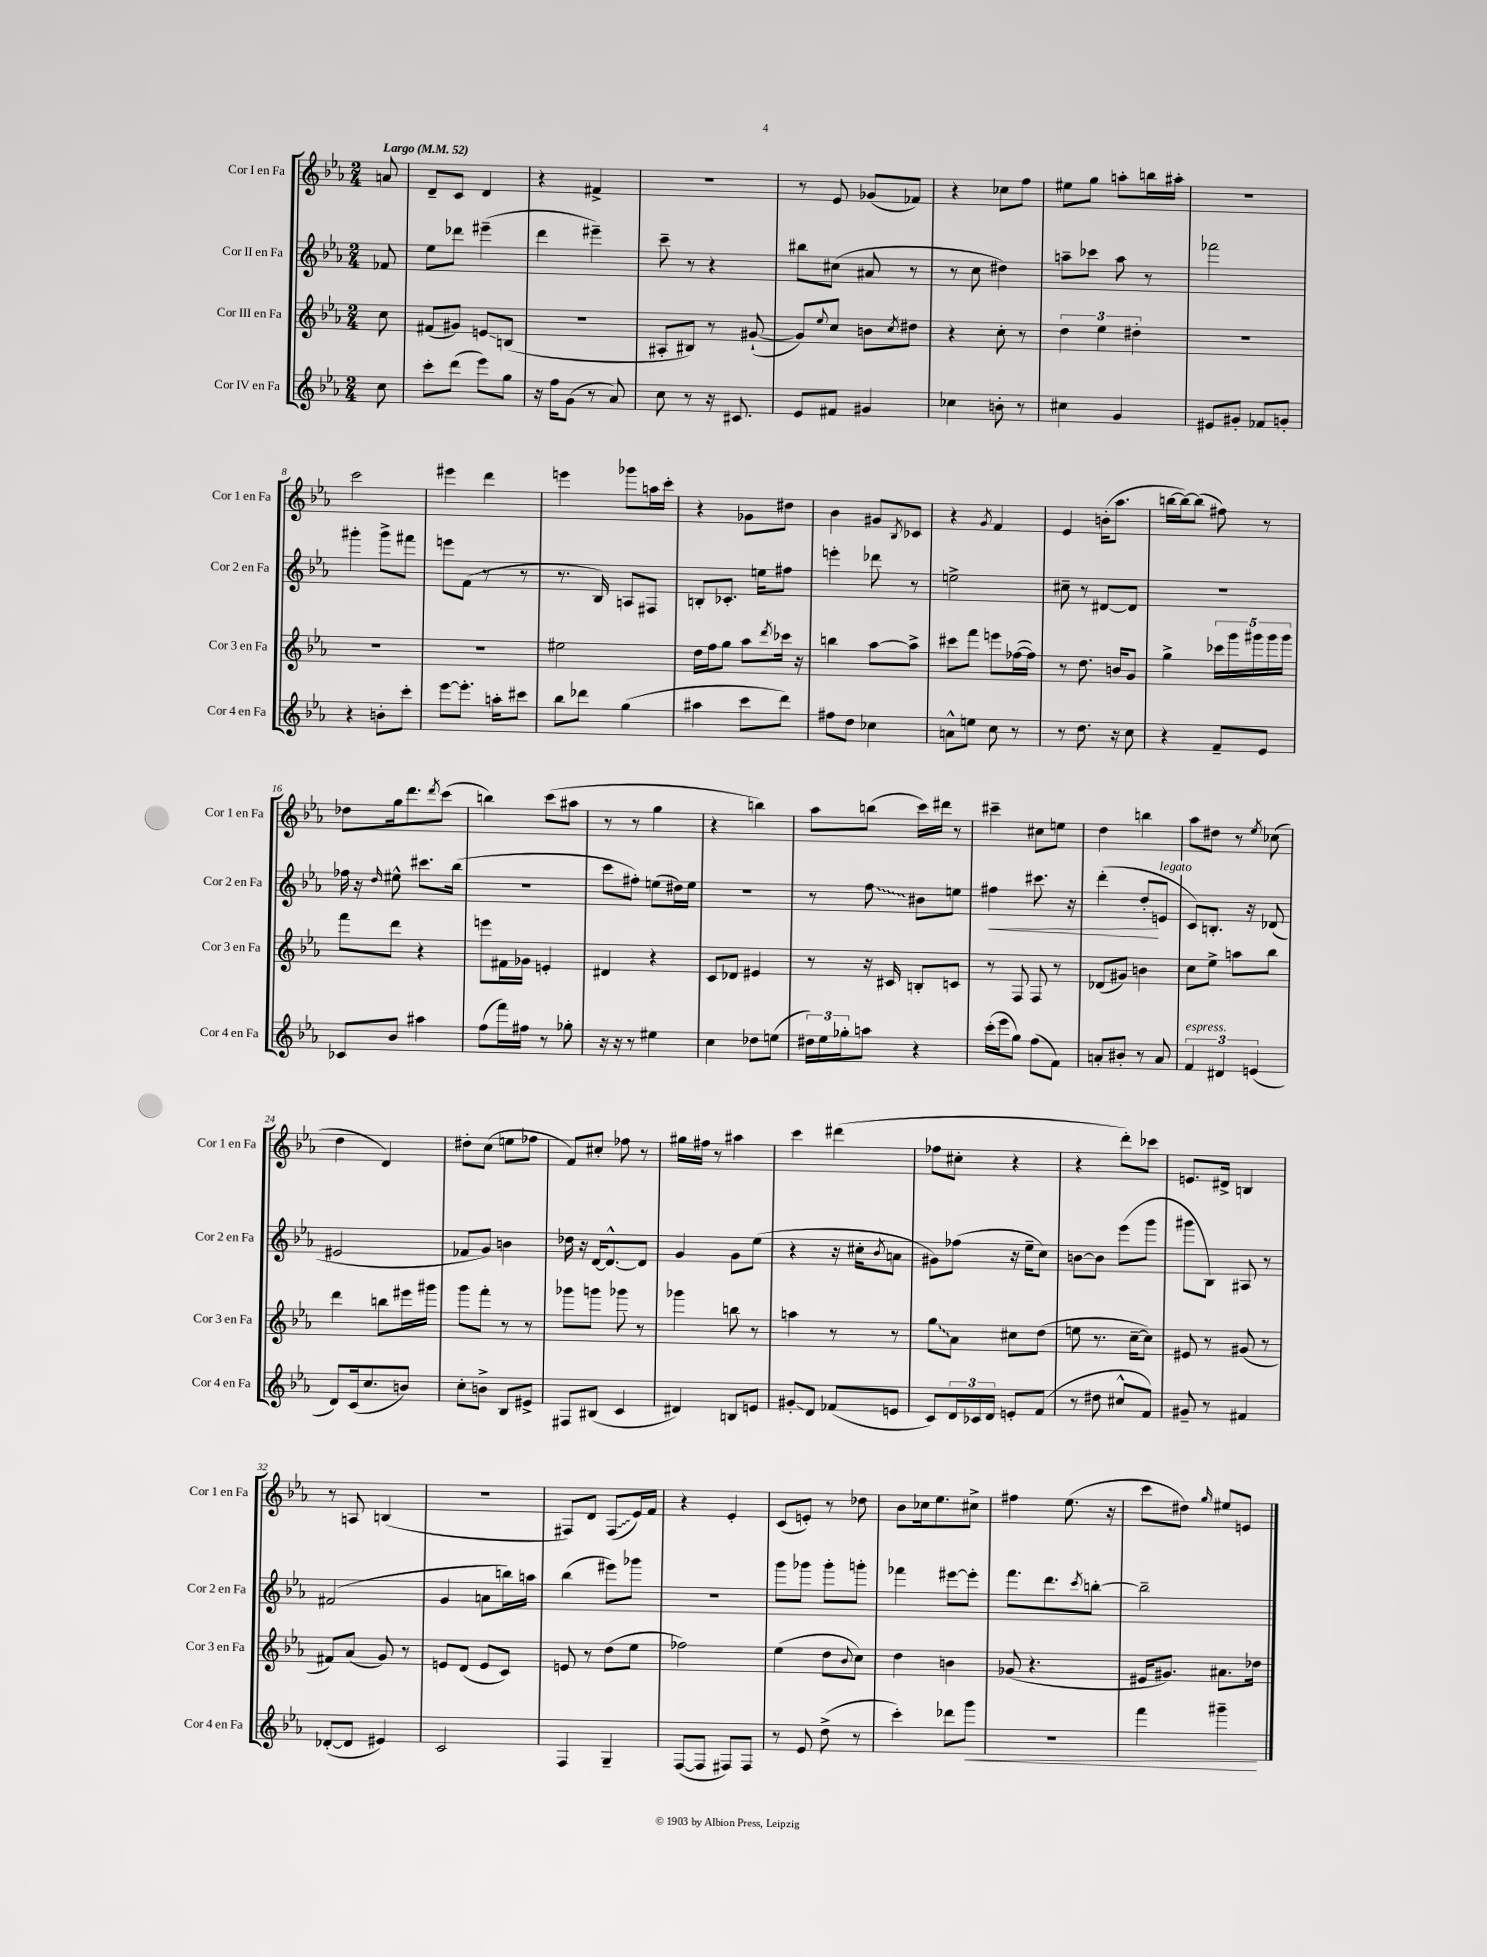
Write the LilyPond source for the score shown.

<<
\new StaffGroup <<
\new Staff = "s0" \with { instrumentName = "Cor I en Fa" shortInstrumentName = "Cor 1 en Fa" } {
    \clef treble \key ees \major \numericTimeSignature \time 2/4 \partial 8 \tempo "Largo" 4 = 52
    a'8 |
    d'8-- c'8 d'4 |
    r4 fis'4-> |
    R2 |
    r8 ees'8 ges'8( fes'8) |
    r4 ces''8 f''8 |
    eis''8 g''8 a''8-. b''16 ais''16-. |
    r2 |
    c'''2 |
    eis'''4 d'''4 |
    e'''4 ges'''8 a''16 c'''16-. |
    r4 ges'8 dis''8 |
    bes'4 gis'8 \acciaccatura { bes8 } ces'8 |
    r4 \acciaccatura { g'8 } f'4 |
    ees'4 b'16-.( aes''8. |
    b''16~ b''16~) b''8( fis''8) r8 |
    des''8 g''16 d'''8. \acciaccatura { d'''8 } c'''8( |
    b''4) c'''8( ais''8 |
    r8 r8 g''4 |
    r4 b''4) |
    aes''8 b''8( c'''16) dis'''16 r8 |
    cis'''4-- cis''8 e''8 |
    d''4 b''4 |
    aes''8 dis''8 r8 \acciaccatura { ees''8 } ces''8( |
    d''4 d'4) |
    dis''8-. c''8( e''8 fes''8 |
    f'8) cis''8-. fes''8 r8 |
    gis''16 fis''16 r8 ais''4 |
    c'''4 dis'''4( |
    fes''8 cis''8-. r4 |
    r4 d'''8-.) ces'''8 |
    e'8. dis'16-> b4 |
    r8 a8 b4( |
    r2 |
    fis8) d'8 \once \override Glissando.style = #'zigzag fis8\glissando( ees'16) f'16 |
    r4 ees'4-. |
    c'8( e'8-.) r8 des''8 |
    bes'8 ces''16 ees''8. cis''8-> |
    fis''4 ees''8.( r16 |
    c'''8 dis''8) \grace { g''16 } eis''8 e'8 \bar "|." |
}
\new Staff = "s1" \with { instrumentName = "Cor II en Fa" shortInstrumentName = "Cor 2 en Fa" } {
    \clef treble \key ees \major \numericTimeSignature \time 2/4 \partial 8
    fes'8 |
    ees''8 des'''8 eis'''4--( |
    d'''4 eis'''4--) |
    c'''8-- r8 r4 |
    bis''8 cis''8( ais'8 r8 |
    r8 c''8 dis''4) |
    a''8-- ces'''8 a''8 r8 |
    fes'''2 |
    gis'''4-. gis'''8-> fis'''8 |
    e'''8 f'8( r8 r8 |
    r8. bes16) a8 fis8 |
    b8-. ces'8.-. e''16 fis''8 |
    e'''4-. des'''8 r8 |
    e''2-> |
    cis''8-- r8 dis'8~ dis'8 |
    R2 |
    fes''16 r16 \grace { d''16 } eis''8-^ cis'''8. bes''16( |
    R2 |
    c'''8 fis''8-.) e''8( dis''16) e''16 |
    r2 |
    r8 \once \override Glissando.style = #'zigzag f''8\glissando bis'8 e''8 |
    fis''4\< cis'''8. r16 |
    d'''4-.( d''8-.\! e'8^\markup { \italic "legato" } |
    c'8) b8.-. r16 des'8( |
    eis'2 |
    fes'8 g'8) b'4 |
    des''16 r16 d'16~ d'8.~-^ d'8 |
    g'4 g'8 ees''8( |
    r4 r16 cis''16-. \acciaccatura { bes'8 } a'8 |
    gis'8) fes''8( r16 ees''16-- c''8) |
    b'8~ b'8 ees'''8( g'''8 |
    gis'''8 bes8) ais8 r8 |
    fis'2( |
    g'4 a'8 b''16) a''16 |
    bes''4( eis'''8) ges'''8 |
    R2 |
    g'''8 ges'''8 ges'''8-. g'''8-. |
    fes'''4 eis'''8~ eis'''8-. |
    f'''8. d'''8. \acciaccatura { c'''8 } b''8~-. |
    b''2-- \bar "|." |
}
\new Staff = "s2" \with { instrumentName = "Cor III en Fa" shortInstrumentName = "Cor 3 en Fa" } {
    \clef treble \key ees \major \numericTimeSignature \time 2/4 \partial 8
    c''8 |
    fis'8( gis'8) e'8\glissando b8( |
    R2 |
    ais8-. bis8) r8 gis'8~-!( |
    gis'8) \appoggiatura { ees''8 } c''8 b'8 \acciaccatura { c''8 } dis''8 |
    r4 c''8-. r8 |
    \tuplet 3/2 { d''4 ees''4 dis''4-. } |
    R2 |
    R2 |
    R2 |
    eis''2 |
    d''16 f''16 g''8 aes''8 \acciaccatura { d'''8 } ces'''16 r16 |
    b''4 aes''8~ aes''8-> |
    cis'''8 f'''8 e'''8 fes''16~( fes''16) |
    r8 d''8. b'16 g'8 |
    g''4-> \tuplet 5/4 { ces'''16 g'''16 gis'''16 gis'''16 gis'''16 } |
    f'''8 d'''8 r4 |
    e'''8 fis'16 ges'16 e'4-. |
    dis'4 r4 |
    c'8 des'8 eis'4 |
    r8 r16 cis'16 b8-. c'8 |
    r8 f8 f8 r8 |
    des'8( gis'8) b'4 |
    c''8 ees''8-> a''8 bes''8 |
    d'''4 b''8 eis'''16 gis'''16 |
    g'''8 f'''8-. r8 r8 |
    ges'''8 g'''8 ges'''8 r8 |
    ges'''4 b''8 r8 |
    a''4 r8 r8 |
    \once \override Glissando.style = #'zigzag g''8\glissando aes'8 cis''8 d''8( |
    e''8 r8. c''16~-- c''8) |
    eis'8 r8 gis'8( r8 |
    fis'8) aes'8( g'8) r8 |
    e'8 d'8( e'8 c'8) |
    e'8 r8 d''8( ees''8 |
    fes''2) |
    ees''4( d''8 \appoggiatura { bes'8 } c''8) |
    d''4 b'4 |
    ges'8( r4. |
    eis'16 gis'8.) ais'8. des''16 \bar "|." |
}
\new Staff = "s3" \with { instrumentName = "Cor IV en Fa" shortInstrumentName = "Cor 4 en Fa" } {
    \clef treble \key ees \major \numericTimeSignature \time 2/4 \partial 8
    c''8 |
    c'''8-. d'''8( ees'''8) g''8 |
    r16 f''16 g'8( r8 aes'8) |
    c''8 r8 r16 cis'8. |
    ees'8 fis'8 gis'4 |
    ces''4 b'8-. r8 |
    cis''4 g'4 |
    eis'8 gis'8-. fes'8 g'8-. |
    r4 b'8-. c'''8-. |
    ees'''8~ ees'''8.-. a''16-. cis'''8 |
    bes''8 des'''8 g''4( |
    ais''4 c'''8 d'''8) |
    fis''8 d''8 ces''4 |
    a'8-^ e''8 c''8 r8 |
    r8 d''8. r16 c''8 |
    r4 f'8-- ees'8 |
    ces'8 bes'8 ais''4 |
    f''8( f'''16) fis''16 r8 ges''8-. |
    r16 r16 r8 eis''4 |
    c''4 des''8 e''8( |
    \tuplet 3/2 { dis''16) ees''16 ges''16-. } a''8 r4 |
    c'''16-.( ees'''16 g''8) f''8( f'8) |
    a'8-. bis'8-. r8 a'8 |
    \tuplet 3/2 { f'4^\markup { \italic "espress." } dis'4 e'4( } |
    d'8) c'16( c''8. b'8) |
    c''8-. b'8-> bes8 eis'8-> |
    fis8 bis8( c'4 |
    dis'4) b8 e'8 |
    gis'8-.\glissando d'8 fes'8( e'8 |
    c'8) \tuplet 3/2 { d'16 ces'16 d'16 } e'8-. f'8( |
    r8 dis''8 cis''8-^ f'8) |
    gis'8-- r8 fis'4 |
    des'8~-.( des'8 eis'4) |
    c'2 |
    f4 g4-- |
    f8~( f8 fis8) fis8 |
    r8 ees'8 d''8->( r8 |
    c'''4-.) des'''8 g'''8\< |
    r2 |
    f'''4 gis'''4--\! \bar "|." |
}
>>
>>
